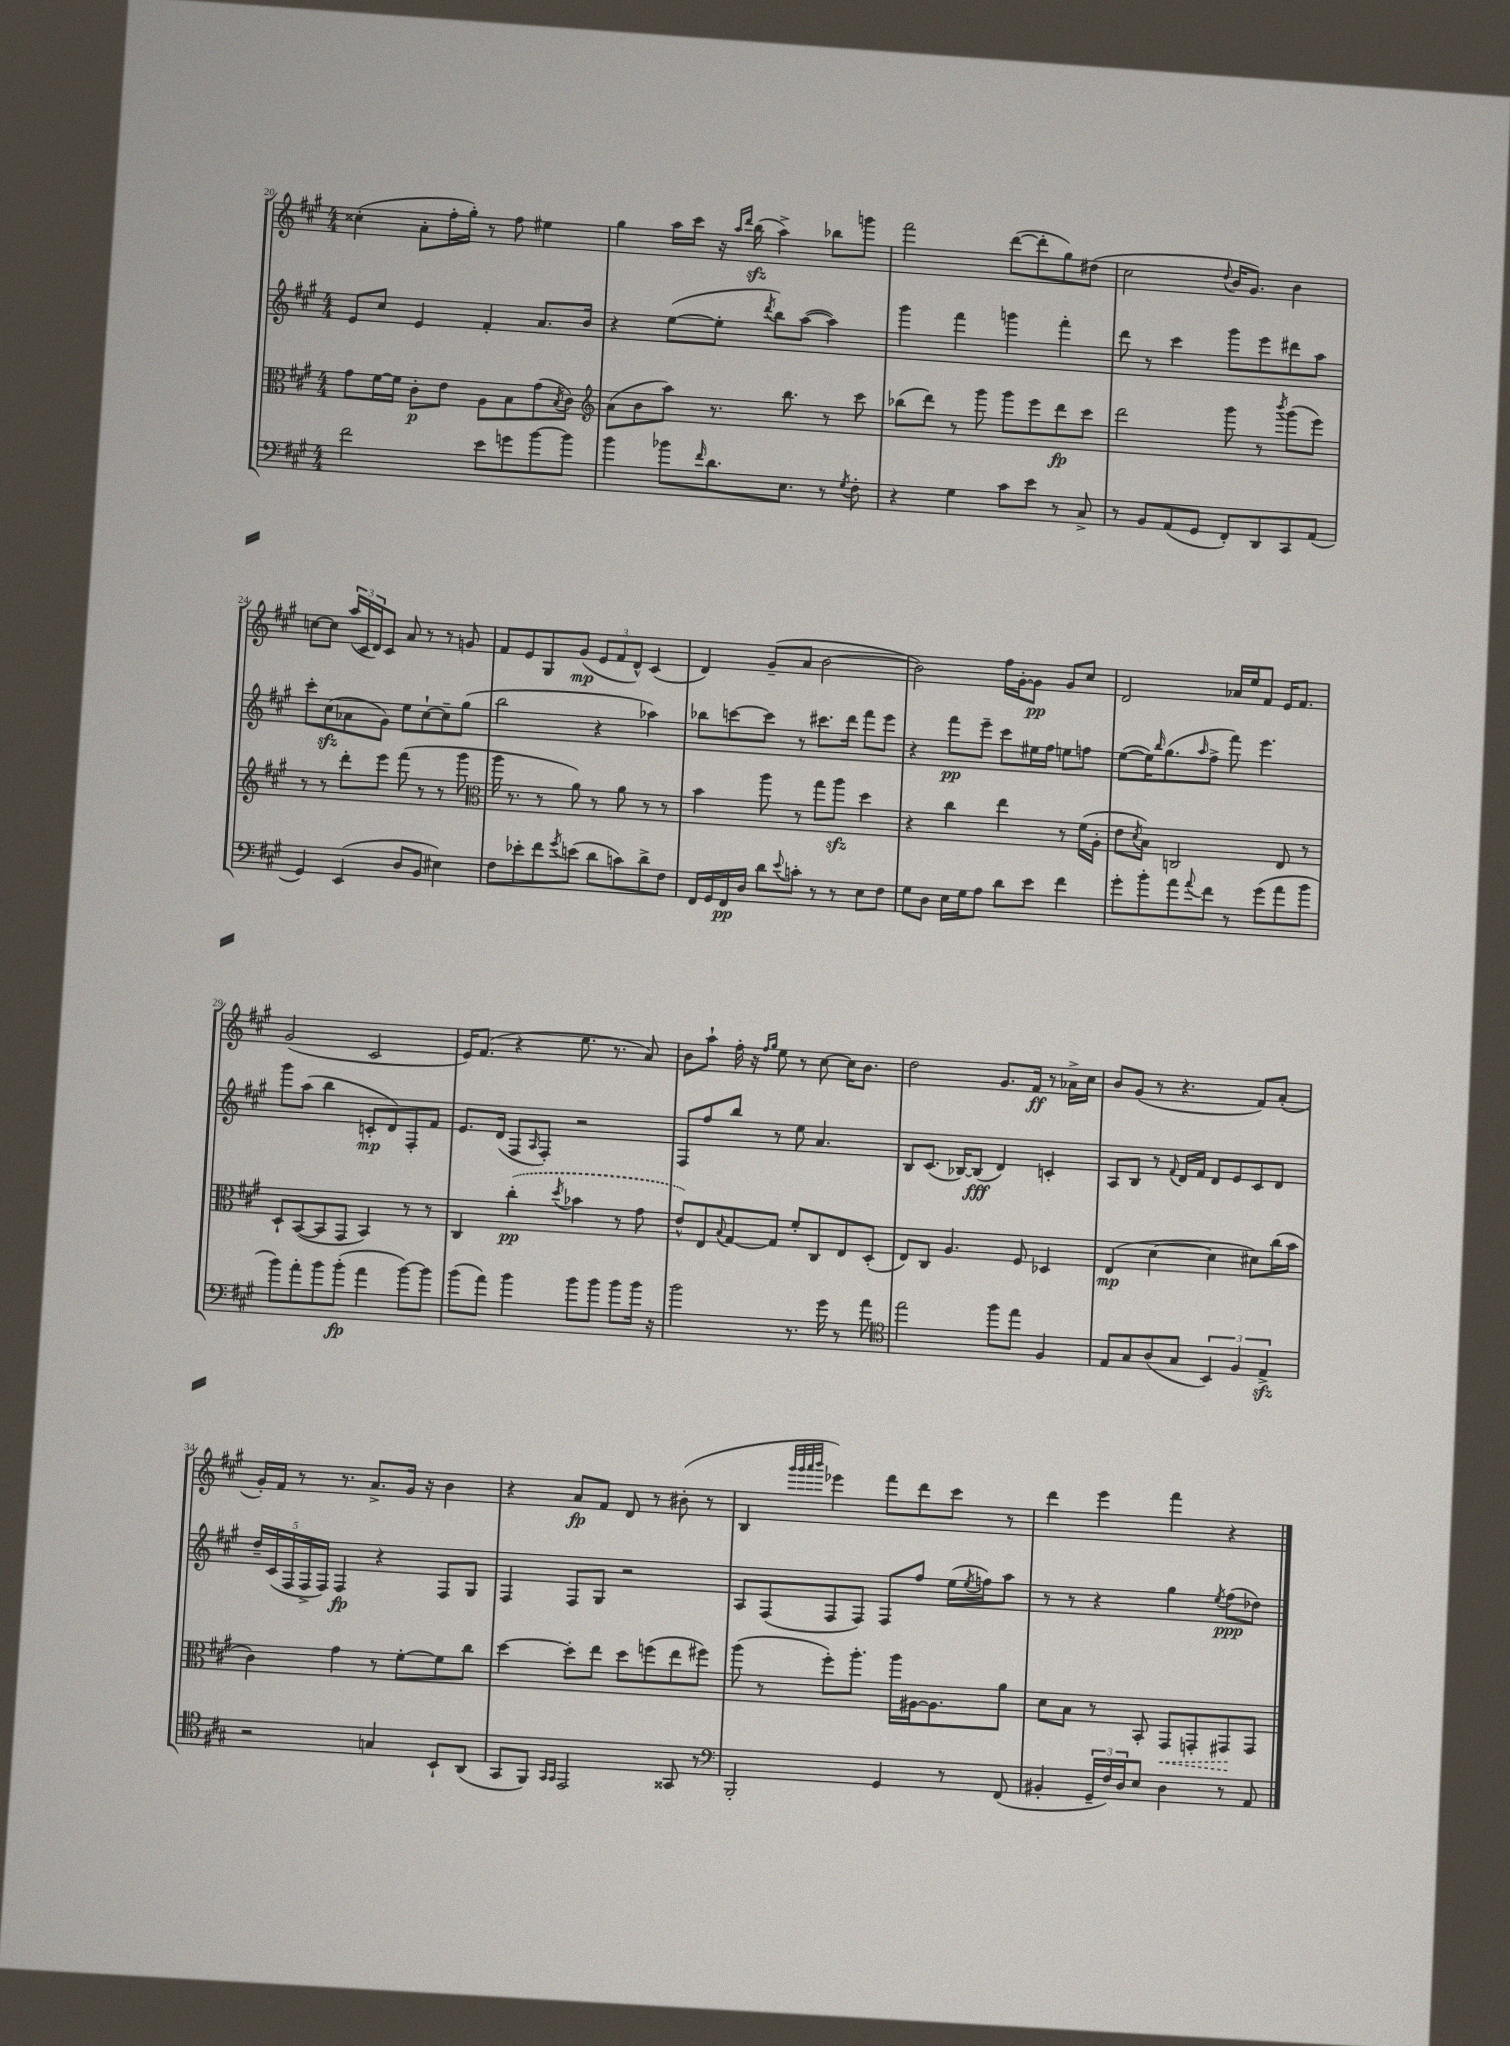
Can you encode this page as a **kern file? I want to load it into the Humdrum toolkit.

**kern	**kern	**kern	**kern
*staff4	*staff3	*staff2	*staff1
*clefF4	*clefC3	*clefG2	*clefG2
*k[f#c#g#]	*k[f#c#g#]	*k[f#c#g#]	*k[f#c#g#]
*M4/4	*M4/4	*M4/4	*M4/4
2f#	8g#	8e	(4cc##'
.	[16f#	8cc#	.
.	16f#]	.	.
.	8c#'	4e	8a'
.	8e	.	16ff#'
.	.	.	16gg#')
8e	8A	4f#'	8r
8g	8B	.	8ff#
[8b	(8g#	8.a	4ee#
.	8qB	.	.
8b]	8c#)	.	.
.	.	16b	.
=	=	=	=
*	*clefG2	*	*
4b	(8a	4r	4gg#
.	8b	.	.
8b-	8aa)	([8ee	16aa
.	.	.	16ccc#
16qqf#	.	.	.
8.d	8.r	8ee']	16r
.	.	.	16qqaa
.	.	.	16qqddd
.	.	.	(16bb
.	.	8qddd	.
.	.	8bb)	4aa^)
8.E	8.bb	.	.
.	.	([8aa	.
8r	8r	4aa])	8bb-
8qG#	.	.	.
8F#'	8ccc#	.	8ggg
=	=	=	=
4r	(8bb-	4ggg#	2fff#
.	8ddd)	.	.
4G#	8r	4fff#	.
.	8ggg#	.	.
8c#	8ggg#	4ggg	([8ddd
8e	8eee	.	8ddd']
8r	8ddd	4fff#'	8gg#)
8C#^	8ccc#	.	(8dd#
=	=	=	=
8r	2ddd	8ddd	2cc#
8BB	.	8r	.
(8AA	.	4ccc#	.
8GG#	.	.	.
.	.	.	8qqdd
8FF#')	8ggg#	8ggg#	16b
.	.	.	8.g#)
8DD	8r	8eee	.
.	8qbbb	.	.
8CC#	(8ggg#	8ddd#	4b
(8AA	8eee)	8aa	.
=	=	=	=
4GG#)	8r	8ccc#'	[8cc
.	8r	(8cc#	8cc]
(4EE	8ddd'	8a-	(24aa
.	.	.	24c#
.	.	.	24d)
.	8eee	8g#)	8c#
8D	(8fff#	8ee	8a
8BB	8r	[8cc#`	8r
4E#)	8r	8cc#~]	8r
.	8ggg#	(8gg#	8g
=	=	=	=
*	*clefC3	*	*
8F#	16aa	2bb	8f#
.	8.r	.	.
8e-'	.	.	8e
8f#	8r	.	8G#
8qg#	.	.	.
(8e	8a)	.	(8g#
8d	8r	4r	12e
.	.	.	12f#
8c)	8a	.	.
.	.	.	12d^^)
8d^	8r	4aa-)	(4c#
8F#	8r	.	.
=	=	=	=
16FF#	4b	8bb-	4d)
16GG#	.	.	.
16FF#	.	[8ccc	.
16D	.	.	.
8d	8aa	8ccc]	(8g#~
8qqe	.	.	.
8c'	8r	8r	8a
8r	8gg#	8.ccc#	[2b
8r	8aa	.	.
.	.	16ddd	.
8E	4dd	8fff#	.
8F#	.	8eee	.
=	=	=	=
8G#	4r	4r	2b])
8D	.	.	.
16E	4cc#	8fff#	.
16G#	.	.	.
8A	.	8eee~	.
8d	4ee	8ccc#	16ff#
.	.	.	[16g#'
8e	.	16ee#	8g#]
.	.	16ff#	.
4f#	8r	8ee	8g#
.	(16f#	8ff	8cc#
.	16A'	.	.
=	=	=	=
8g#'	8e	([8ee	2d
.	8qd	.	.
8b'	8B)	16ee])	.
.	.	16qqbb	.
.	.	(8.gg#	.
8a	2C	.	.
8qqa	.	16qqaa	.
8f#	.	8ff#^	.
8r	.	8fff#)	16a-
.	.	.	16ee
(8g#	.	4.eee	8f#
8a	8E	.	16e
.	.	.	8.f#
8b	8r	.	.
=	=	=	=
8b)	8D`	8ggg#	(2g#
8a'	([8BB	(8aa	.
8b	8BB]	4bb	.
(8b'	8GG#	.	.
4a	4BB)	8c'	2c#
.	.	8d)	.
[8b)	8r	8F#'	.
8b]	8r	8f#	.
=	=	=	=
(8b	4C#	8.e	16e)
.	.	.	(8.f#
8a)	.	.	.
.	.	(16d	.
4b	(4cc#'	8F#	4r
.	.	16qqA	.
.	.	8F#')	.
.	8qdd	.	.
8b	4b-	2r	8.ee
8b	.	.	.
.	.	.	8.r
8b	8r	.	.
16b	8g#	.	8a)
16r	.	.	.
=	=	=	=
2b	8e^^)	8F#	8b
.	8E	8ff#	8aa`
.	8qqB	.	.
.	[8G#	8bb	16ff#'
.	.	.	16r
.	.	.	16qqff#
.	.	.	16qqgg#
.	8G#]	8r	8ee
8.r	8f#'	8ee	8r
.	8C#	4.a	[8cc#
16g#	.	.	.
8r	8E	.	16cc#]
.	.	.	8.b
8a	(8D'	.	.
=	=	=	=
*clefC4	*	*	*
2ee	8E)	8B	2dd
.	8C#	(8.c#	.
.	4.A	.	.
.	.	[16B-)	.
.	.	(8B-]	.
8ff#	.	4d)	8.g#
8ee	8F#	.	.
.	.	.	16f#
4F#	4D-	4c'	8r
.	.	.	16a-^
.	.	.	16cc#
=	=	=	=
8E	(4E	8A	8b
8G#	.	8B	(8g#
(8A	[4d	8r	8r
.	.	8qqf#	.
8G#	.	16d	4.r
.	.	16f#	.
6BB)	4d]	8d	.
.	.	8e	.
6F#	.	.	.
.	8d#)	8c#	8f#)
6E^	.	.	.
.	(16cc#	8d	(8a'
.	16b	.	.
=	=	=	=
2r	4c#)	20dd~	16g#')
.	.	(20c#	.
.	.	.	16f#
.	.	20F#	.
.	.	.	8r
.	.	20F#^	.
.	.	20F#)	.
.	4g#	4F#	8.r
.	.	.	8.a^
4G	8r	4r	.
.	[8f#'	.	16g#
.	.	.	16r
8BB`	8f#]	8F#	4b
(8AA	8cc#	8G#	.
=	=	=	=
8GG#	[4dd	4F#	4r
8FF#)	.	.	.
16qqGG#	.	.	.
16qqGG#	.	.	.
2EE	8dd']	8F#	8a
.	8ee	8G#	8f#
.	8dd	2r	8d
.	(8ff	.	8r
8GG##	8ee	.	(8b#'
8r	8ff#)	.	8r
=	=	=	=
*clefF4	*	*	*
2BBB'	(8aa	8A	4B
.	8r	(8F#	.
.	.	.	32qqggg#
.	.	.	32qqggg#
.	.	.	32qqaaa
.	.	.	32qqbbb
.	8ff#')	8F#	4eee-)
.	8.aa'	8F#)	.
4GG#	.	8F#	8fff#
.	16aa	.	.
.	[16A#	8ff#	8ddd
.	8.A#]	.	.
8r	.	(16ee	8ccc#
.	.	8qee	.
.	.	16ff)	.
(8FF#	8a	8aa	8r
=	=	=	=
4BB#'	8d	8r	4ddd
.	8B	8r	.
24GG#~	8r	4r	4eee
24F#)	.	.	.
24D	.	.	.
8E	8BB'	.	.
4D	8GG#	4gg#	4fff#
.	8GG'	.	.
.	.	8qee	.
8r	8GG#	(8ff#	4r
8AA	8GG#	8dd-)	.
==	==	==	==
*-	*-	*-	*-
